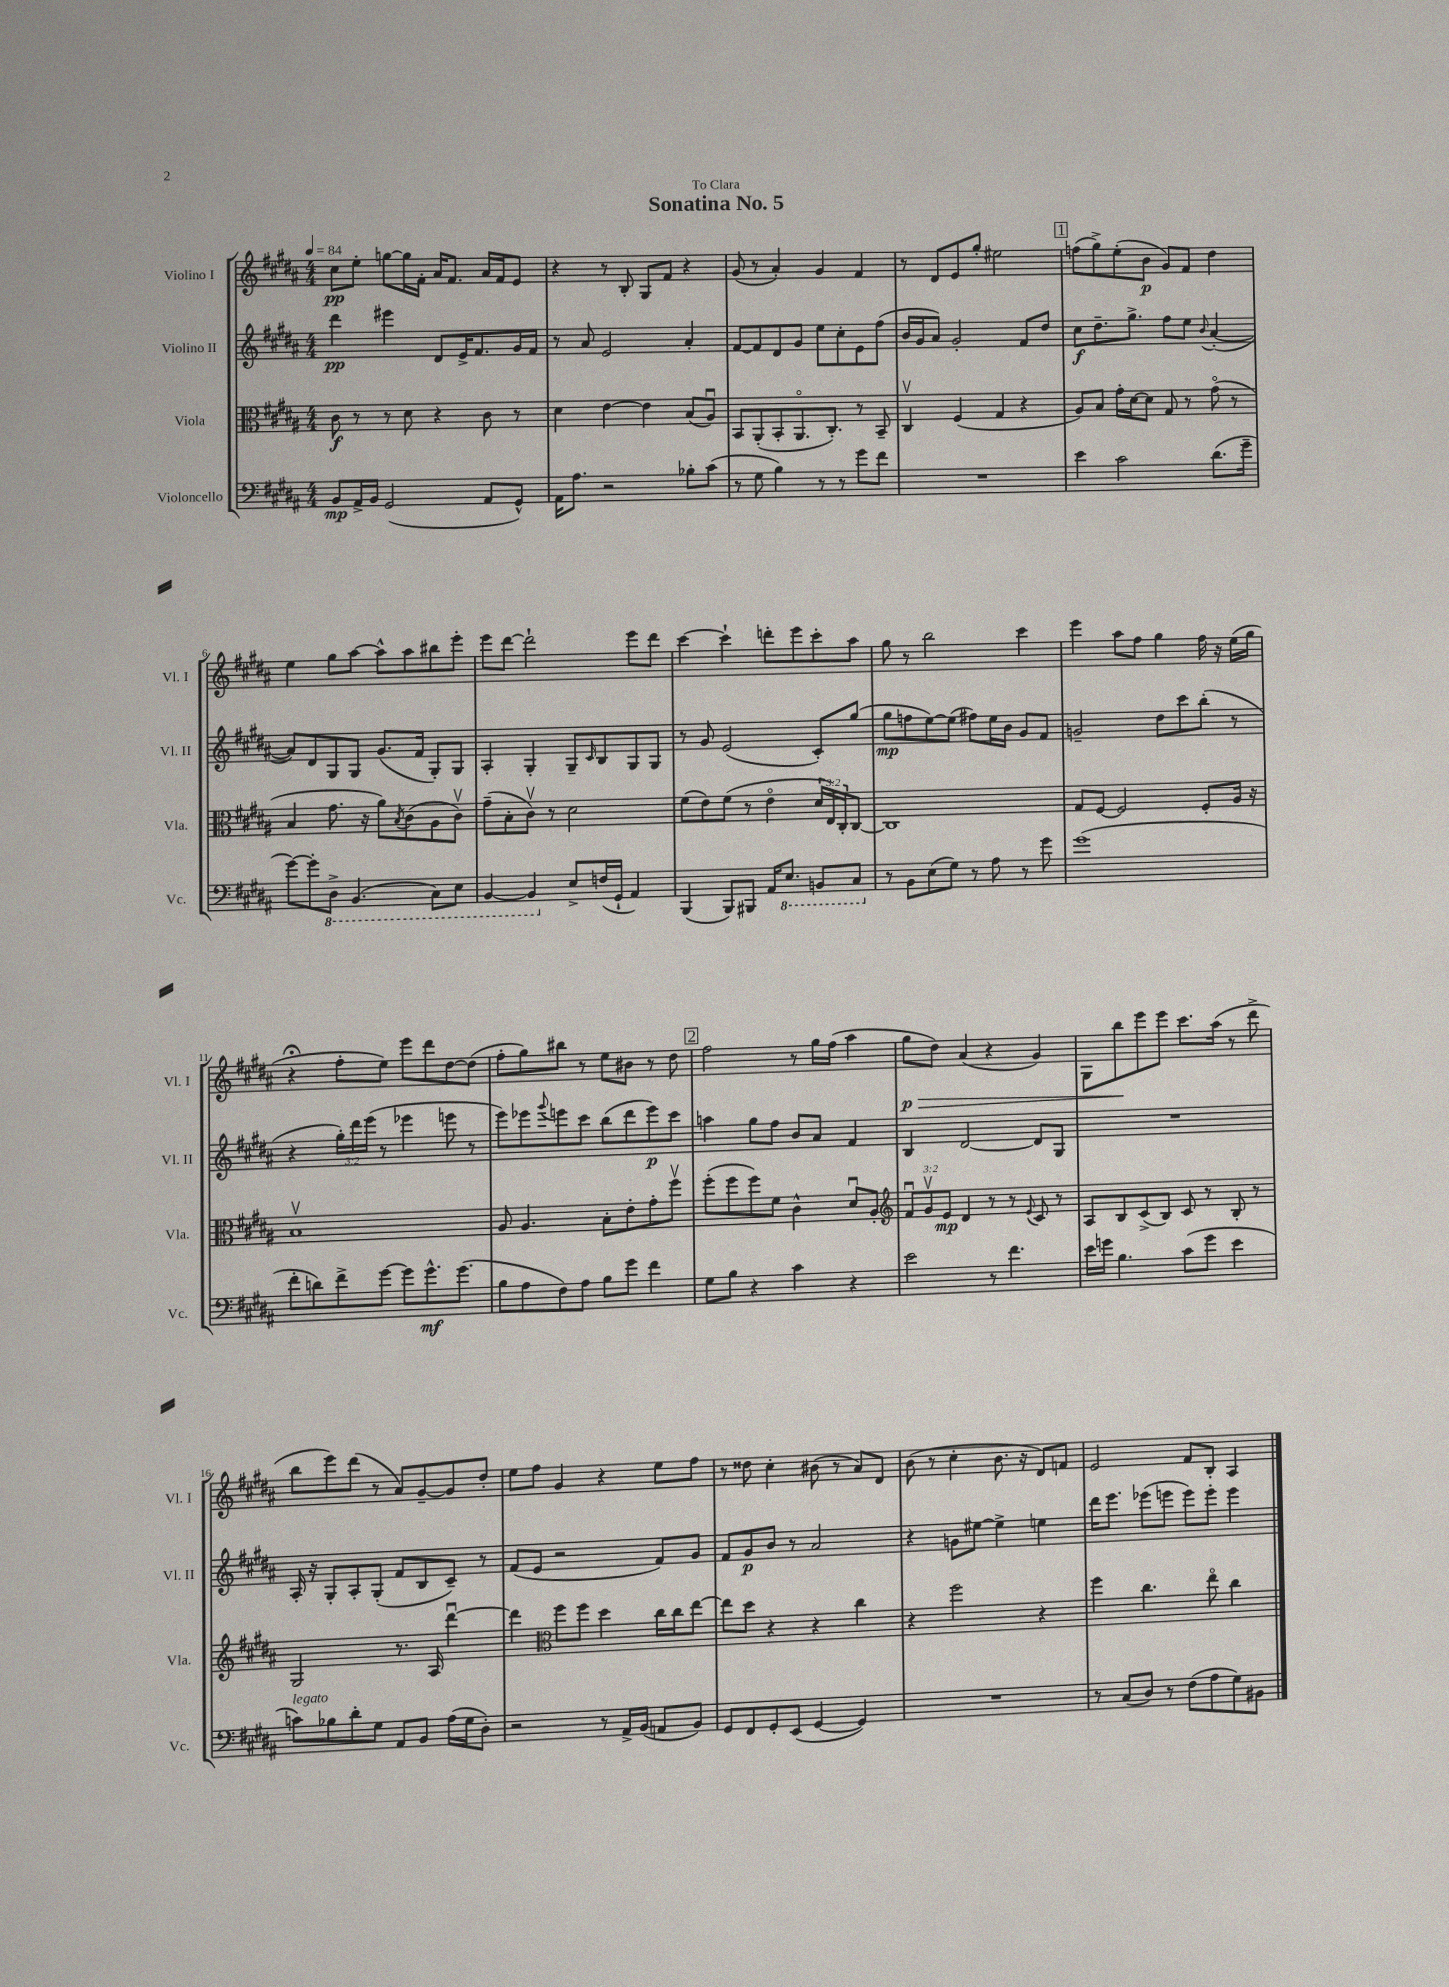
\header { title = "Sonatina No. 5" dedication = "To Clara" }
<<
\new StaffGroup <<
\new Staff = "s0" \with { instrumentName = "Violino I" shortInstrumentName = "Vl. I" } {
    \clef treble \key b \major \numericTimeSignature \time 4/4 \tempo 4 = 84
    cis''8\pp e''8-. g''8~ g''16 fis'16-. ais'16 fis'8. ais'16 fis'16 e'8 |
    r4 r8 b8-. gis8 fis'8 r4 |
    gis'8( r8 ais'4-.) gis'4 fis'4 |
    r8 dis'8 e'8 gis''8-. eis''2 |
    \mark \markup { \box "1" } f''8( gis''8->) e''8-.( b'8\p gis'8) fis'8 dis''4 |
    e''4 gis''8 ais''8~ ais''8-^ ais''8 bis''8 e'''8-. |
    e'''8 dis'''8~ dis'''2-! e'''8 dis'''8 |
    cis'''4~ cis'''4-! d'''8-. e'''8 cis'''8-. ais''8 |
    gis''8 r8 b''2 cis'''4 |
    e'''4 ais''8 fis''8 gis''4 fis''16 r16 e''16( gis''16 |
    r4\fermata fis''8-. e''8) e'''8 dis'''8 dis''8~ dis''8( |
    fis''8-. gis''8) bis''8 r8 e''8 bis'8 r8 dis''8 |
    \mark \markup { \box "2" } fis''2 r8 gis''16 fis''16( ais''4 |
    gis''8\p\> dis''8) ais'4( r4 gis'4) |
    gis8 b''8\! e'''8 e'''8 cis'''8. ais''16( r8 dis'''8-> |
    b''8 e'''8) dis'''8( r8 ais'8) gis'8~-- gis'8 dis''8-. |
    e''8 fis''8 gis'4 r4 e''8 fis''8 |
    r8 disis''8 cis''4-. bis'8( r8 ais'8) dis'8 |
    b'8( r8 cis''4-. b'8. r16 dis'8) f'8 |
    e'2 fis'8 b8-. ais4 \bar "|." |
}
\new Staff = "s1" \with { instrumentName = "Violino II" shortInstrumentName = "Vl. II" } {
    \clef treble \key b \major \numericTimeSignature \time 4/4 \override Staff.TupletNumber.text = #tuplet-number::calc-fraction-text
    dis'''4\pp eis'''4 dis'8 e'16-> fis'8. gis'16 fis'16 |
    r8 ais'8 e'2 ais'4-. |
    fis'8~ fis'8 dis'8 gis'8 e''8 cis''8-. e'8 fis''8( |
    b'16 gis'16 ais'8) gis'2-. fis'8 dis''8 |
    \mark \markup { \box "1" } cis''8\f dis''8.-- gis''8.-> fis''8 e''8 \appoggiatura { b'8 } ais'4~-.( |
    ais'8) dis'8 gis8 gis8 gis'8.( fis'16 gis8-.) gis8 |
    ais4-. gis4-. gis8-- \grace { cis'16 } b8 gis8 gis8 |
    r8 gis'8 e'2( cis'8-.) gis''8( |
    gis''8\mp f''8 e''8~) e''8( fis''8) e''16 b'16 gis'8 fis'8 |
    g'2-- dis''8 cis'''8 b''8-.( r8 |
    r4 \tuplet 3/2 { gis''16-.) dis'''16 e'''16( } r8 ees'''4 e'''8 r8 |
    e'''8) ees'''8 \appoggiatura { gis'''8 } e'''8 cis'''8 b''8( dis'''8 e'''8\p) cis'''8 |
    \mark \markup { \box "2" } a''4 gis''8 fis''8 b'8 ais'8 fis'4 |
    b4 dis'2~ dis'8 gis8 |
    R1 |
    ais16-. r16 gis8-. ais8-. gis8-.( fis'8 b8 cis'8--) r8 |
    fis'8( e'8 r2 fis'8) gis'8 |
    fis'8 gis'8\p b'8 r8 ais'2 |
    r4 g'8 eis''8~ eis''4-> e''4 |
    dis'''16 e'''8. ees'''8( e'''8 e'''8) e'''8-. e'''4 \bar "|." |
}
\new Staff = "s2" \with { instrumentName = "Viola" shortInstrumentName = "Vla." } {
    \clef alto \key b \major \numericTimeSignature \time 4/4 \override Staff.TupletNumber.text = #tuplet-number::calc-fraction-text
    cis'8\f r8 r8 dis'8 r4 cis'8 r8 |
    dis'4 e'4~ e'4 b8( ais8\downbow) |
    b,8 ais,8-.( b,8-. ais,8.\flageolet cis8.-.) r8 b,8-- |
    cis4\upbow fis4( gis4 r4 |
    \mark \markup { \box "1" } ais8) b8 gis'16-. dis'16~ dis'8 gis8 r8 gis'8\flageolet( r8 |
    b4 gis'8. r16 ais'8) \acciaccatura { b8 } cis'8( ais8 cis'8\upbow) |
    gis'8--( b8-. cis'8\upbow) r8 dis'2 |
    fis'8( e'8) fis'8( r8 e'4\flageolet \tuplet 3/2 { dis'16 e16) cis16-. } cis8~ |
    cis1 |
    gis8 fis8~ fis2 fis8-. ais16 r16 |
    b1\upbow |
    ais8 ais4. b8-. e'8-. gis'8-. fis''8\upbow |
    \mark \markup { \box "2" } fis''8-.( fis''8 fis''8) fis'8 cis'4-^ dis'8\downbow ais8-. |
    \clef treble \tuplet 3/2 { fis'8\downbow gis'8\upbow e'8\mp } dis'4 r8 r8 \appoggiatura { e'8 } cis'8 r8 |
    ais8 b8 cis'8->( b8) cis'8 r8 b8-. r8 |
    gis2 r8. ais16 dis'''4~\downbow |
    dis'''4 \clef alto fis''8 fis''8 dis''4 cis''16 cis''16 e''8~ |
    e''8 dis''8 r4 r4 cis''4 |
    r4 fis''2 r4 |
    fis''4 cis''4. e''8\flageolet cis''4 \bar "|." |
}
\new Staff = "s3" \with { instrumentName = "Violoncello" shortInstrumentName = "Vc." } {
    \clef bass \key b \major \numericTimeSignature \time 4/4
    b,8\mp ais,16-> b,16 gis,2( ais,8 gis,8-^) |
    ais,16 ais8. r2 bes8-. cis'8( |
    r8 gis8 b4) r8 r8 gis'8 fis'8 |
    R1 |
    \mark \markup { \box "1" } e'4 cis'2 dis'8.( gis'16-- |
    gis'8~) gis'8-. \ottava #-1 dis,8-> b,,4.( cis,8) e,8 |
    b,,4~ b,,4 \ottava #0 e8-> f16( gis,16-! ais,4) |
    b,,4( b,,8) bis,,8 ais,16 \ottava #-1 e,8. b,,8 cis,8 \ottava #0 |
    r8 b,8 e8( gis8) r8 ais8 r8 gis'8 |
    gis'1( |
    fis'8-. d'8) fis'8-> gis'8~ gis'8 gis'8.-^\mf gis'8.( |
    b8 ais8 fis8) ais8 b8 gis'8 fis'4 |
    \mark \markup { \box "2" } gis8 b8 r4 cis'4 r4 |
    e'2 r8 fis'4. |
    e'16 g'16 b4. cis'8( g'8 e'4 |
    c'8^\markup { \italic "legato" }) bes8 dis'8-. gis8 ais,8 b,8 ais16( gis16 dis8-.) |
    r2 r8 ais,16-> b,16( a,8 b,8) |
    gis,8 fis,8 gis,8-. e,8( gis,4~ gis,4) |
    R1 |
    r8 cis8( dis8) r8 fis8( ais8 gis8) bis,8 \bar "|." |
}
>>
>>
